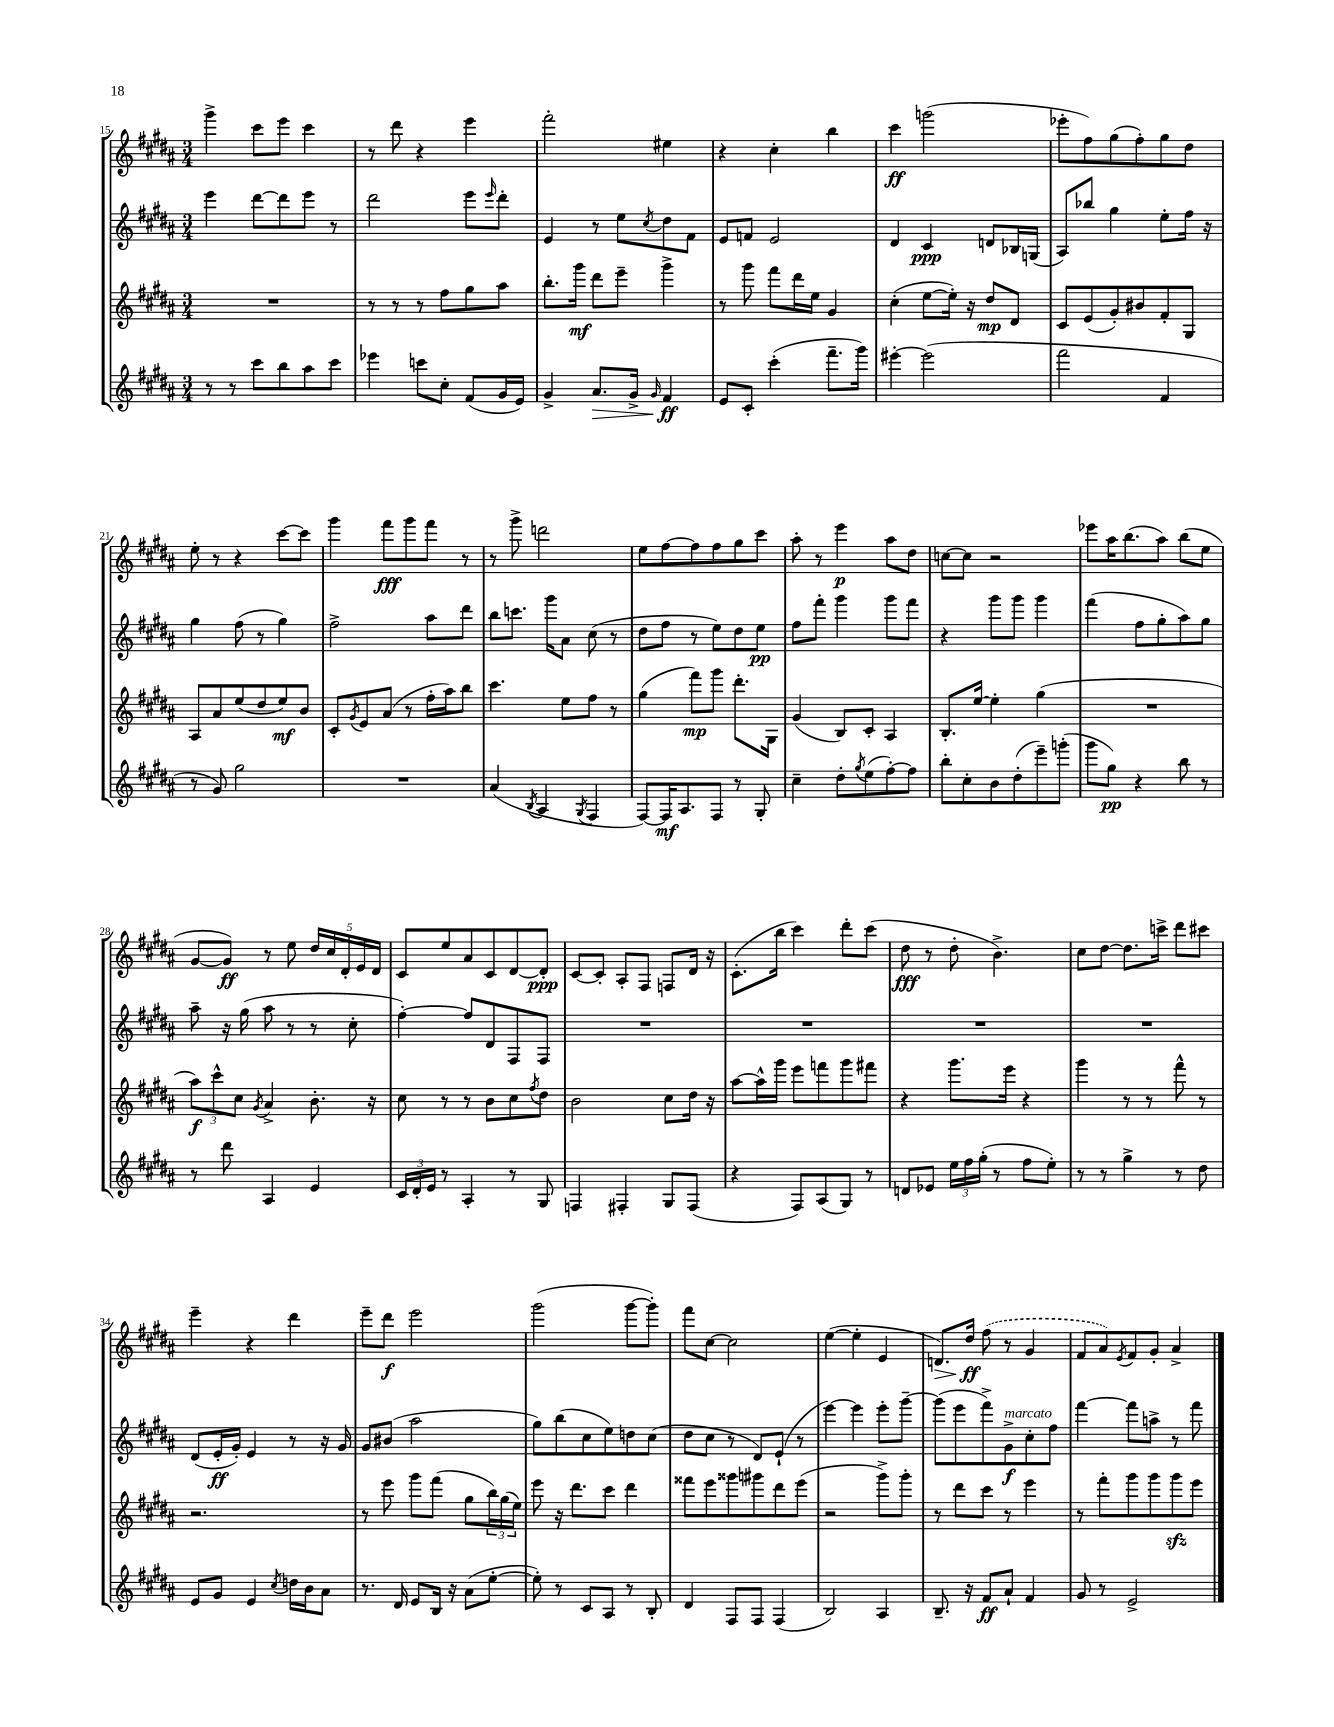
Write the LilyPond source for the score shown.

<<
\new StaffGroup <<
\new Staff = "s0" {
    \clef treble \key b \major \numericTimeSignature \time 3/4
    gis'''4-> cis'''8 e'''8 cis'''4 |
    r8 dis'''8 r4 e'''4 |
    fis'''2-. eis''4 |
    r4 cis''4-. b''4 |
    cis'''4\ff g'''2( |
    ees'''8-. fis''8) gis''8( fis''8-.) gis''8 dis''8 |
    e''8-. r8 r4 cis'''8~ cis'''8 |
    gis'''4 fis'''8\fff gis'''8 fis'''8 r8 |
    r8 gis'''8-> d'''2 |
    e''8 fis''8~ fis''8 fis''8 gis''8 cis'''8 |
    ais''8-. r8 e'''4\p ais''8 dis''8 |
    c''8~ c''8 r2 |
    ees'''8 ais''16 b''8.( ais''8) b''8( e''8 |
    gis'8~ gis'8\ff) r8 e''8 \tuplet 5/4 { dis''16 cis''16 dis'16-. e'16 dis'16 } |
    cis'8 e''8 ais'8 cis'8 dis'8~ dis'8-.\ppp |
    cis'8~ cis'8-. ais8-. fis8 f8 dis'16 r16 |
    cis'8.-.( b''16 cis'''4) dis'''8-. cis'''8( |
    dis''8\fff r8 dis''8-. b'4.->) |
    cis''8 dis''8~ dis''8. c'''16-> dis'''8 cis'''8 |
    e'''4-- r4 dis'''4 |
    e'''8-- dis'''8\f e'''2 |
    gis'''2( gis'''8~ gis'''8-.) |
    fis'''8 cis''8~ cis''2 |
    e''4~( e''4-. e'4 |
    d'8.\>) dis''16\ff\! \once \slurDashed fis''8( r8 gis'4 |
    fis'8 ais'8) \acciaccatura { e'8 } fis'8 gis'8-. ais'4-> \bar "|." |
}
\new Staff = "s1" {
    \clef treble \key b \major \numericTimeSignature \time 3/4
    e'''4 dis'''8~ dis'''8 e'''8 r8 |
    dis'''2 e'''8 \grace { e'''16 } dis'''8-. |
    e'4 r8 e''8 \acciaccatura { cis''8 } dis''8 fis'8 |
    e'8 f'8 e'2 |
    dis'4 cis'4\ppp d'8 bes16 g16( |
    ais8) bes''8 gis''4 e''8-. fis''16 r16 |
    gis''4 fis''8( r8 gis''4) |
    fis''2-> ais''8 dis'''8 |
    b''8 c'''8. gis'''16 ais'8 cis''8( r8 |
    dis''8 fis''8 r8 e''8) dis''8 e''8\pp |
    fis''8 fis'''8-. gis'''4 gis'''8 fis'''8 |
    r4 gis'''8 gis'''8 gis'''4 |
    fis'''4( fis''8 gis''8-. ais''8) gis''8 |
    ais''8-- r16 gis''16( ais''8 r8 r8 cis''8-. |
    fis''4~-.) fis''8 dis'8 fis8 fis8 |
    R2. |
    R2. |
    R2. |
    R2. |
    dis'8( e'16-.\ff gis'16-.) e'4 r8 r16 gis'16 |
    gis'8 bis'8( ais''2 |
    gis''8) b''8( cis''8 e''8) d''8 cis''8( |
    dis''8 cis''8 r8 dis'8) e'8-!( r8 |
    e'''4~) e'''4 e'''8-. gis'''8~-- |
    gis'''8( e'''8 fis'''8->) gis'8->\f^\markup { \italic "marcato" } cis''8-. fis''8 |
    fis'''4~ fis'''8 a''8-> r8 fis'''8 \bar "|." |
}
\new Staff = "s2" {
    \clef treble \key b \major \numericTimeSignature \time 3/4
    R2. |
    r8 r8 r8 fis''8 gis''8 ais''8 |
    b''8.-. gis'''16\mf dis'''8 e'''8-- gis'''4-> |
    r8 gis'''8 fis'''8 dis'''16 e''16 gis'4 |
    cis''4-.( e''8~ e''16-.) r16 dis''8\mp dis'8 |
    cis'8 e'8( gis'8-.) bis'8 fis'8-. gis8 |
    ais8 ais'8 e''8( dis''8 e''8\mf) b'8 |
    cis'8-. \acciaccatura { gis'8 } e'8 ais'8( r8 fis''16-. ais''16) b''8 |
    cis'''4. e''8 fis''8 r8 |
    gis''4( fis'''8\mp) gis'''8 dis'''8.-. gis16 |
    gis'4( b8) cis'8-. ais4 |
    b8.-. e''16~ e''4-. gis''4( |
    R2. |
    \tuplet 3/2 { ais''8\f) cis'''8-^ cis''8 } \acciaccatura { gis'8 } ais'4-> b'8.-. r16 |
    cis''8 r8 r8 b'8 cis''8 \acciaccatura { fis''8 } dis''8 |
    b'2 cis''8 dis''16 r16 |
    ais''8~ ais''16-^ gis'''16 e'''8 f'''8 gis'''8 fis'''8 |
    r4 gis'''8. e'''16 r4 |
    gis'''4 r8 r8 fis'''8-^ r8 |
    r2. |
    r8 e'''8 gis'''8 fis'''8( gis''8 \tuplet 3/2 { b''16) gis''16( e''16) } |
    e'''8 r16 dis'''8. cis'''8 dis'''4 |
    fisis'''8 e'''8 gisis'''8 gis'''8 dis'''8 e'''8( |
    r2 gis'''8->) gis'''8-. |
    r8 dis'''8 cis'''8 r8 e'''4 |
    r8 fis'''8-. gis'''8 gis'''8 gis'''8\sfz e'''8 \bar "|." |
}
\new Staff = "s3" {
    \clef treble \key b \major \numericTimeSignature \time 3/4
    r8 r8 cis'''8 b''8 ais''8 cis'''8 |
    ees'''4 c'''8 cis''8-. fis'8( gis'16 e'16) |
    gis'4-> ais'8.\> gis'16-> \grace { gis'16 } fis'4\ff\! |
    e'8 cis'8-. cis'''4-.( fis'''8.-- gis'''16) |
    eis'''4~-. eis'''2( |
    fis'''2 fis'4 |
    r8 gis'8) gis''2 |
    R2. |
    ais'4( \acciaccatura { b8 } ais4 \acciaccatura { gis8 } fis4 |
    fis8~) fis16\mf ais8. fis8 r8 gis8-. |
    cis''4-- dis''8-. \acciaccatura { gis''8 } e''8( fis''8~-.) fis''8 |
    b''8-. cis''8-. b'8 dis''8-.( e'''8--) g'''8-.( |
    gis'''8 gis''8\pp) r4 b''8 r8 |
    r8 dis'''8 ais4 e'4 |
    \tuplet 3/2 { cis'16 dis'16-. e'16 } r8 ais4-. r8 gis8 |
    f4 fis4-. gis8 fis8( |
    r4 fis8) ais8( gis8) r8 |
    d'8 ees'8 \tuplet 3/2 { e''16 fis''16 gis''16-.( } r8 fis''8 e''8-.) |
    r8 r8 gis''4-> r8 dis''8 |
    e'8 gis'8 e'4 \acciaccatura { cis''8 } d''16 b'16 ais'8 |
    r8. dis'16 e'8 b16 r16 ais'8( e''8~-. |
    e''8-.) r8 cis'8 ais8 r8 b8-. |
    dis'4 fis8 fis8 fis4( |
    b2) ais4 |
    b8.-- r16 fis'8\ff ais'8-! fis'4 |
    gis'8 r8 e'2-> \bar "|." |
}
>>
>>
\layout { \context { \Score currentBarNumber = #15 } }
